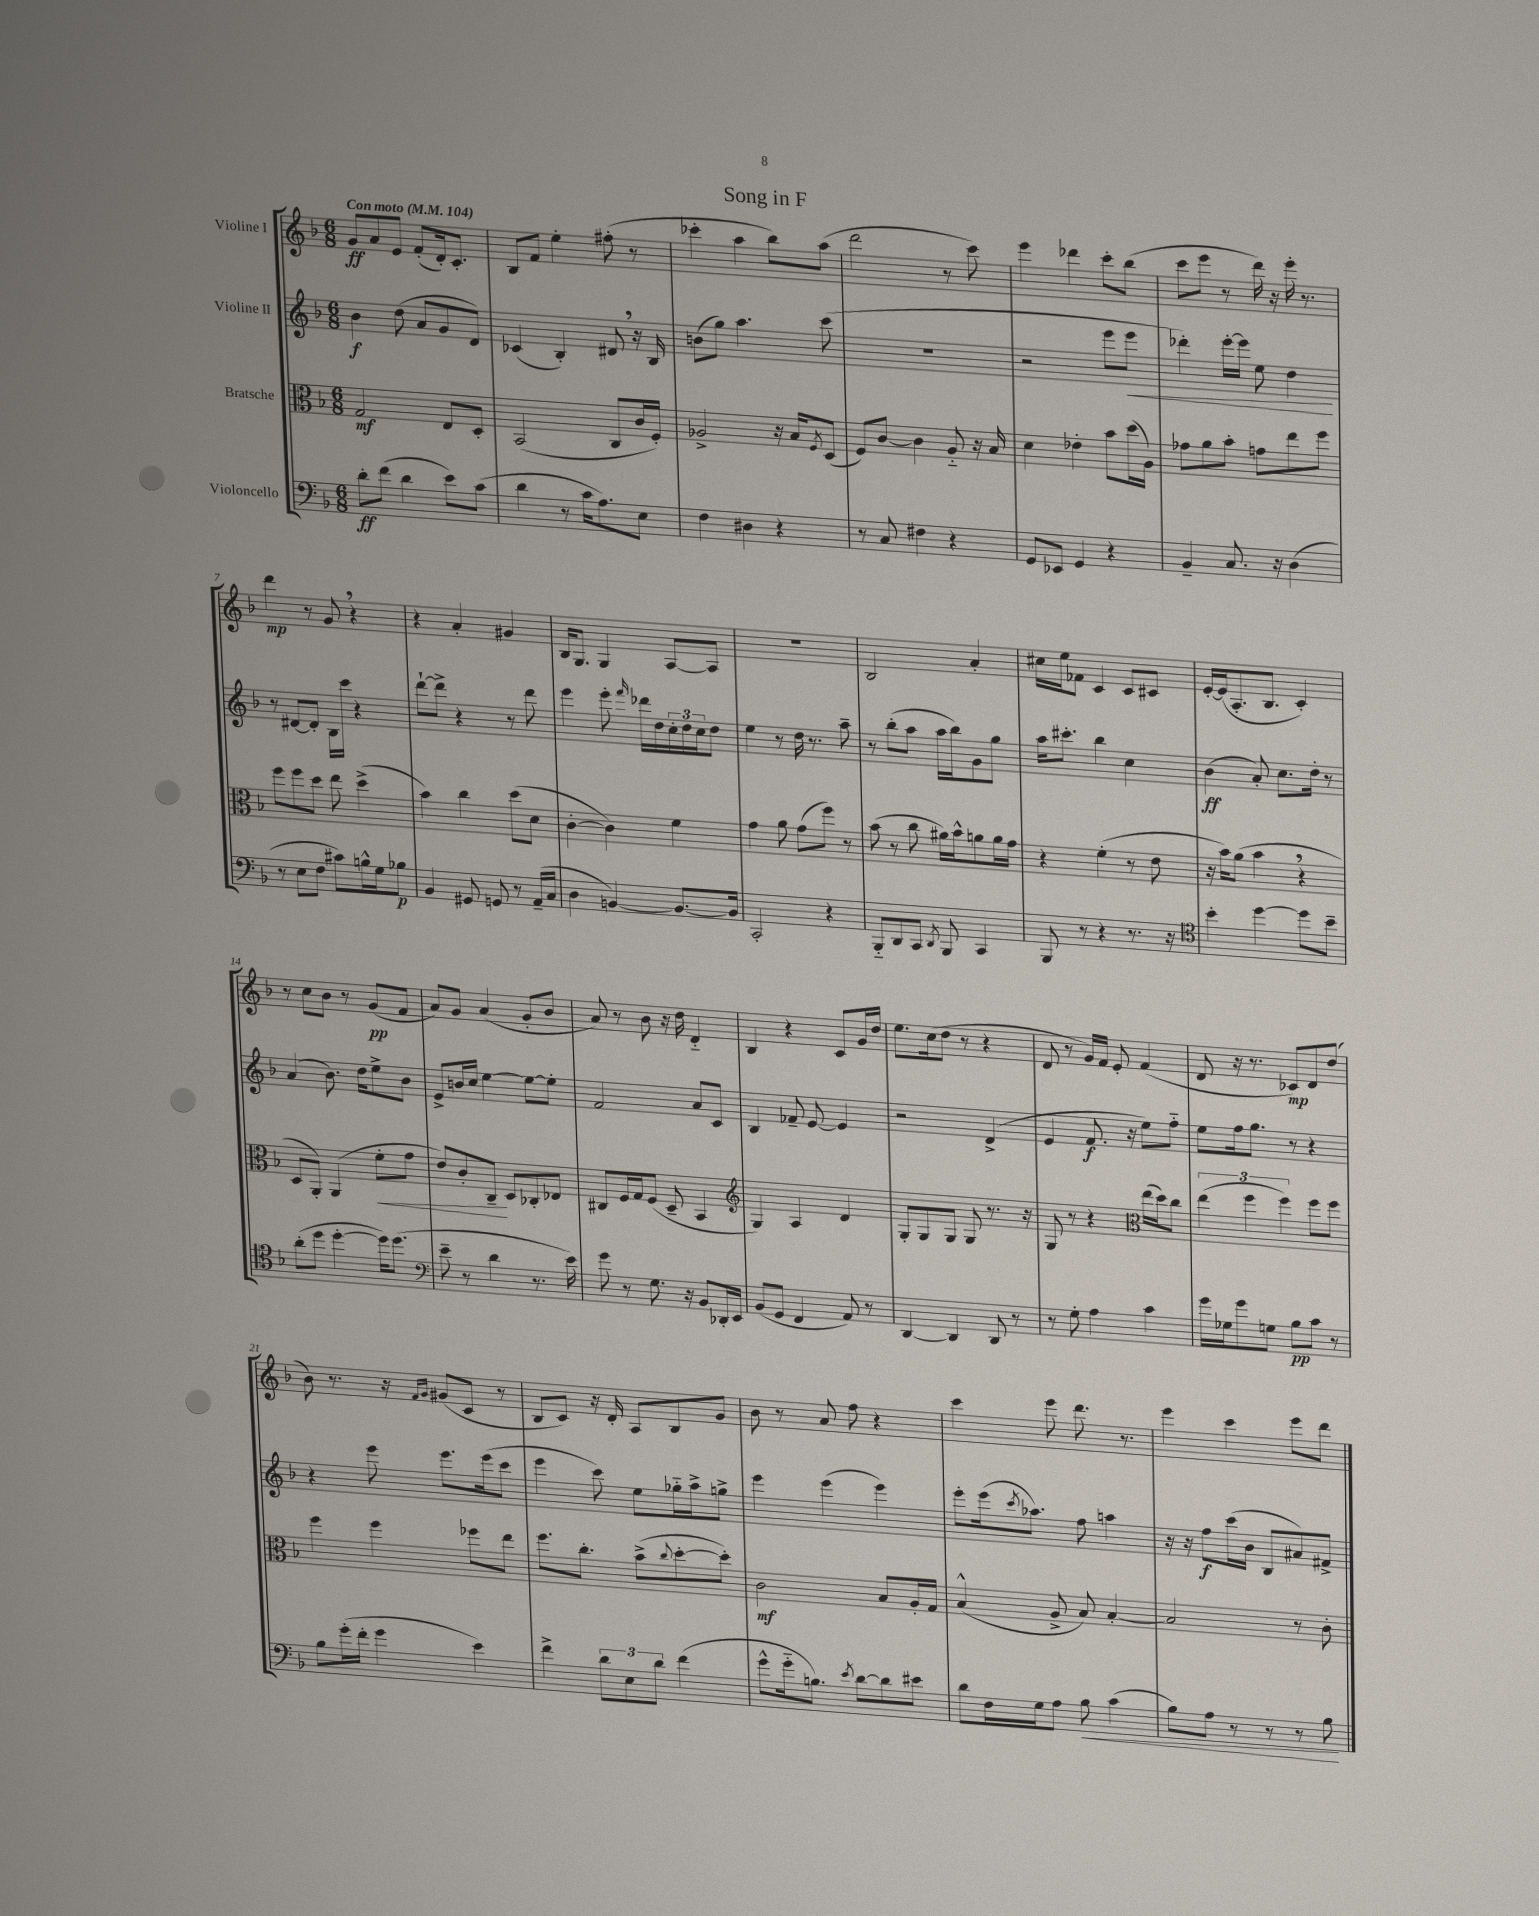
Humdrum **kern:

**kern	**kern	**kern	**kern
*staff4	*staff3	*staff2	*staff1
*clefF4	*clefC3	*clefG2	*clefG2
*k[b-]	*k[b-]	*k[b-]	*k[b-]
*M6/8	*M6/8	*M6/8	*M6/8
*MM104	*MM104	*MM104	*MM104
8d'\L	2G/	4b-\	8g/L
(8f\J	.	.	8a/
4d\	.	(8dd\	8e/J
.	.	8a/L	(8f'/L
8e\L)	8E/L	8g/	16d'/k)
.	.	.	8.c'/J
(8c\J	8D'/J	8d/J)	.
=	=	=	=
4d\	(2BB-/	(4c-/	8B-/L
.	.	.	8f/J
8r	.	4B-'/)	4ee'\
16c\LK	.	.	.
8.A\)	.	.	.
.	8C/L	8d#/	(8ff#'\
8E\J	16c/L	16r	8r
.	16F'/JJ)	16B-/	.
=	=	=	=
4F\	2A-^/	(8b\L	4ccc-'\
.	.	8gg\J)	.
4D#\	.	4.aa\	4aa\
4r	16r	.	8bb-\L)
.	16B-/LK	.	.
.	8qF/	.	.
.	(8D/J	(8ccc\	(8aa\J
=	=	=	=
8r	8F/L)	2.r	2ddd\
8C/	[8c/J	.	.
4F#\	4c\]	.	.
4r	8A'~/	.	8r
.	16r	.	8ccc\)
.	16B-/	.	.
=	=	=	=
8GG/L	4d\	2r	4eee\
8EE-/J	.	.	.
4GG/	4e-'\	.	4ddd-\
4r	8b-\L	8eee\L	8ccc'\L
.	(16dd\L	8eee\J	(8bb-\J
.	16A\JJ)	.	.
=	=	=	=
4BB-~/	8g-\L	4ddd-'\)	8ccc\L
.	8a\	.	8eee\J
8.C/	8b-'\J	[16eee'\LL	8r
.	.	16eee\]JJ	.
.	8g\L	8ee\	16ddd\)
16r	.	.	16r
(4D\	8ee\	4dd\	16eee'\
.	.	.	8.r
.	8ff\J	.	.
=	=	=	=
8r	8ff\L	8r	4ddd\
8E\L	8ff\	[8d#/L	.
8F\J	8dd\J	8d#'/]J	8r
8c#\L)	8ee\	16B-\LL	8g/
.	.	16ccc\JJ	.
16B^^\L	(4dd^\	4r	4r
16G\J	.	.	.
8B-\J	.	.	.
=	=	=	=
4BB-/	4b-\)	[8ddd`\L	4r
.	.	8ddd^\]J	.
8GG#/	4cc\	4r	4a'/
8GG/	.	.	.
8r	(8dd\L	8r	4g#/
(16AA~/LL	8d\J	8ddd\	.
16C/JJ	.	.	.
=	=	=	=
4D\	[4c'\	4eee\	16B-/LK
.	.	.	8.G/J
[4BB/)	4c\])	8eee'\	4G/
.	.	16qqfff/	.
.	.	16ddd-\LL	.
.	.	16dd\	.
8.BB/_L	4f\	24cc'\	[8A/L
.	.	24dd\	.
.	.	24cc\J	.
.	.	8dd\J	8A/]J
16BB/]Jk	.	.	.
=	=	=	=
2CC'/	4g\	4ee\	2.r
.	8a\	8r	.
.	(8g\L	16dd\	.
.	.	8.r	.
4r	8ff\J)	.	.
.	8r	8aa~\	.
=	=	=	=
8BBB-'~/L	(8b-\	8r	2B-/
8DD/	8r	(8bb-'\L	.
8CC/J	8cc\	8aa\J	.
8qDD/	.	.	.
8BBB-/	16a#\LL)	16aa\LL	.
.	16b-^^\J	16bb-\J)	.
4CC/	8a\	8g\	4a'/
.	16a\L	8gg\J	.
.	16g\JJ	.	.
=	=	=	=
8BBB-/	4r	16aa\LK	16cc#\LL
.	.	8.ccc#'\J	16ee\J
8r	.	.	8f-\J
4r	(4f'\	4bb-\	4c/
8.r	8r	4cc\	8c/L
.	8e\	.	8c#/J
16r	.	.	.
=	=	=	=
*clefC4	*	*	*
4b-'\	16r	(4b-\	[16e'/LL
.	16b-\LK)	.	(16e/]J
.	(8a\J	.	8.A'/
[4dd\	4b-\	8a'/)	.
.	.	.	8.B-/J
.	.	8.cc\L	.
8dd\]L	4r	.	4c'/)
.	.	16dd'\Jk	.
8b-~\J	.	8r	.
=	=	=	=
(8a'\L	8D/L	(4a/	8r
8dd\J	8AA'/J)	.	8cc\L
[4dd'\	(4AA/	8.b-\)	8b-\J
.	.	.	8r
.	.	16dd\LK	.
16dd\]LK)	8f'\L	8ee^\	(8g/L
(8.dd\J	.	.	.
.	8g\J	8b-\J	8f/J
=	=	=	=
*clefF4	*	*	*
8e~\	8e/L)	8e^/L	8a/L)
8r	8c'/	16b/L	8g/J
.	.	16cc/JJ	.
4d\	8C~/J	[4ee\	(4a/
.	8D/L	.	.
8.r	8C-'/	8ee\_L	8g'/L
.	8E-/J	8ee'\]J	8b-/J
16e\)	.	.	.
=	=	=	=
8g\	8C#/L	2f/	8a/)
8r	16F/L	.	8r
.	16G/J	.	.
8.G\	(8F/J	.	8b-\
.	8D~/	.	16r
16r	.	.	16dd\
8BB-/L	4BB-/	8a/L	4d'~/
16DD-'/L	.	8c/J	.
16EE/JJ	.	.	.
=	=	=	=
*	*clefG2	*	*
(8BB-/L	4G/)	4B-/	4B-/
8GG/J	.	.	.
4FF/	4A/	8f-~/	4r
.	.	[8e/	.
8AA/)	4d/	4e/]	8c/L
8r	.	.	16g/L
.	.	.	16dd/JJ
=	=	=	=
[4DD/	8G'/L	2r	8.ee\L
.	8G/	.	.
.	.	.	(16cc\k
4DD/]	8G/J	.	8dd\J
.	8G/	.	8r
8DD/	8.r	(4d^/	4r
8r	.	.	.
.	16r	.	.
=	=	=	=
8r	8G/	4e/	8d/
8G'\	8r	.	8r
4A\	4r	8.f/	16g/LL)
.	.	.	16f/JJ
.	.	.	8e'/
.	.	16r	.
*	*clefC3	*	*
4c\	(16ee\LL	8ee\L)	(4f/
.	16dd\J)	.	.
.	8cc\J	8ff'~\J	.
=	=	=	=
16g\LL	(6ee\	8ee\L	8d/
16G-\J	.	.	.
8g\	.	16ff\k	16r
.	6ff\	.	.
.	.	8.gg\J	8.r
8G\J	.	.	.
.	6ff\)	.	.
8B-\L	.	8r	8c-/L)
8c\J	8ff\L	4r	8d/
8r	8ff\J	.	(8dd/J
=	=	=	=
8B-\L	4ff\	4r	8b-\)
(16g'\L	.	.	8.r
16f'\JJ	.	.	.
4g\	4ff\	8eee\	.
.	.	.	16r
.	.	.	16qqf/LL
.	.	.	16qqg/JJ
.	.	8.eee\L	(8g#/L
4e\)	8ff-\L	.	8c/J
.	.	(16eee\k	.
.	8ee\J	8ccc\J	8r
=	=	=	=
4f^\	8.ff\L	4eee\	8B-/L
.	.	.	8c/J)
.	8.cc'\J	.	.
12d\L	.	8ccc\)	16r
.	.	.	16d'/
12E\	.	.	.
.	(8b-^\L	8ee\L	8A/L
12d\J	.	.	.
.	8qqcc/	.	.
(4f\	[8dd'\	16gg-'~\L	8B-/
.	.	16aa^\J	.
.	8dd'\]J)	8gg^\J	8g/J
=	=	=	=
8g^^\L	2c\	4eee\	8b-\
16g'~\k	.	.	8r
8.B\J)	.	.	.
.	.	(4eee\	8a/
8qe/	.	.	.
[8d\L	.	.	8ff\
8d\]	8B-/L	4eee\)	4r
8e#\J	16A'/L	.	.
.	16G/JJ	.	.
=	=	=	=
8d\L	(4B-^^/	8eee'\L	4ccc\
16F\L	.	(16eee\k	.
.	.	8qccc/	.
16G\J	.	8.aa-\J)	.
8A\J	8A^/	.	8eee\
8B-\	8B-/)	8ff\	8.ddd\
(4c\	[4B-'/	4aa\	.
.	.	.	8.r
=	=	=	=
8B-\L)	2B-/]	16r	4eee\
.	.	16r	.
8A\J	.	8ff\L	.
8r	.	(16ccc\L	4ccc\
.	.	16b-\JJ	.
8r	.	8B-/L	.
8r	8r	8a#/)	8eee\L
8B-\	8c'\	8f#^/J	8ddd\J
==	==	==	==
*-	*-	*-	*-
